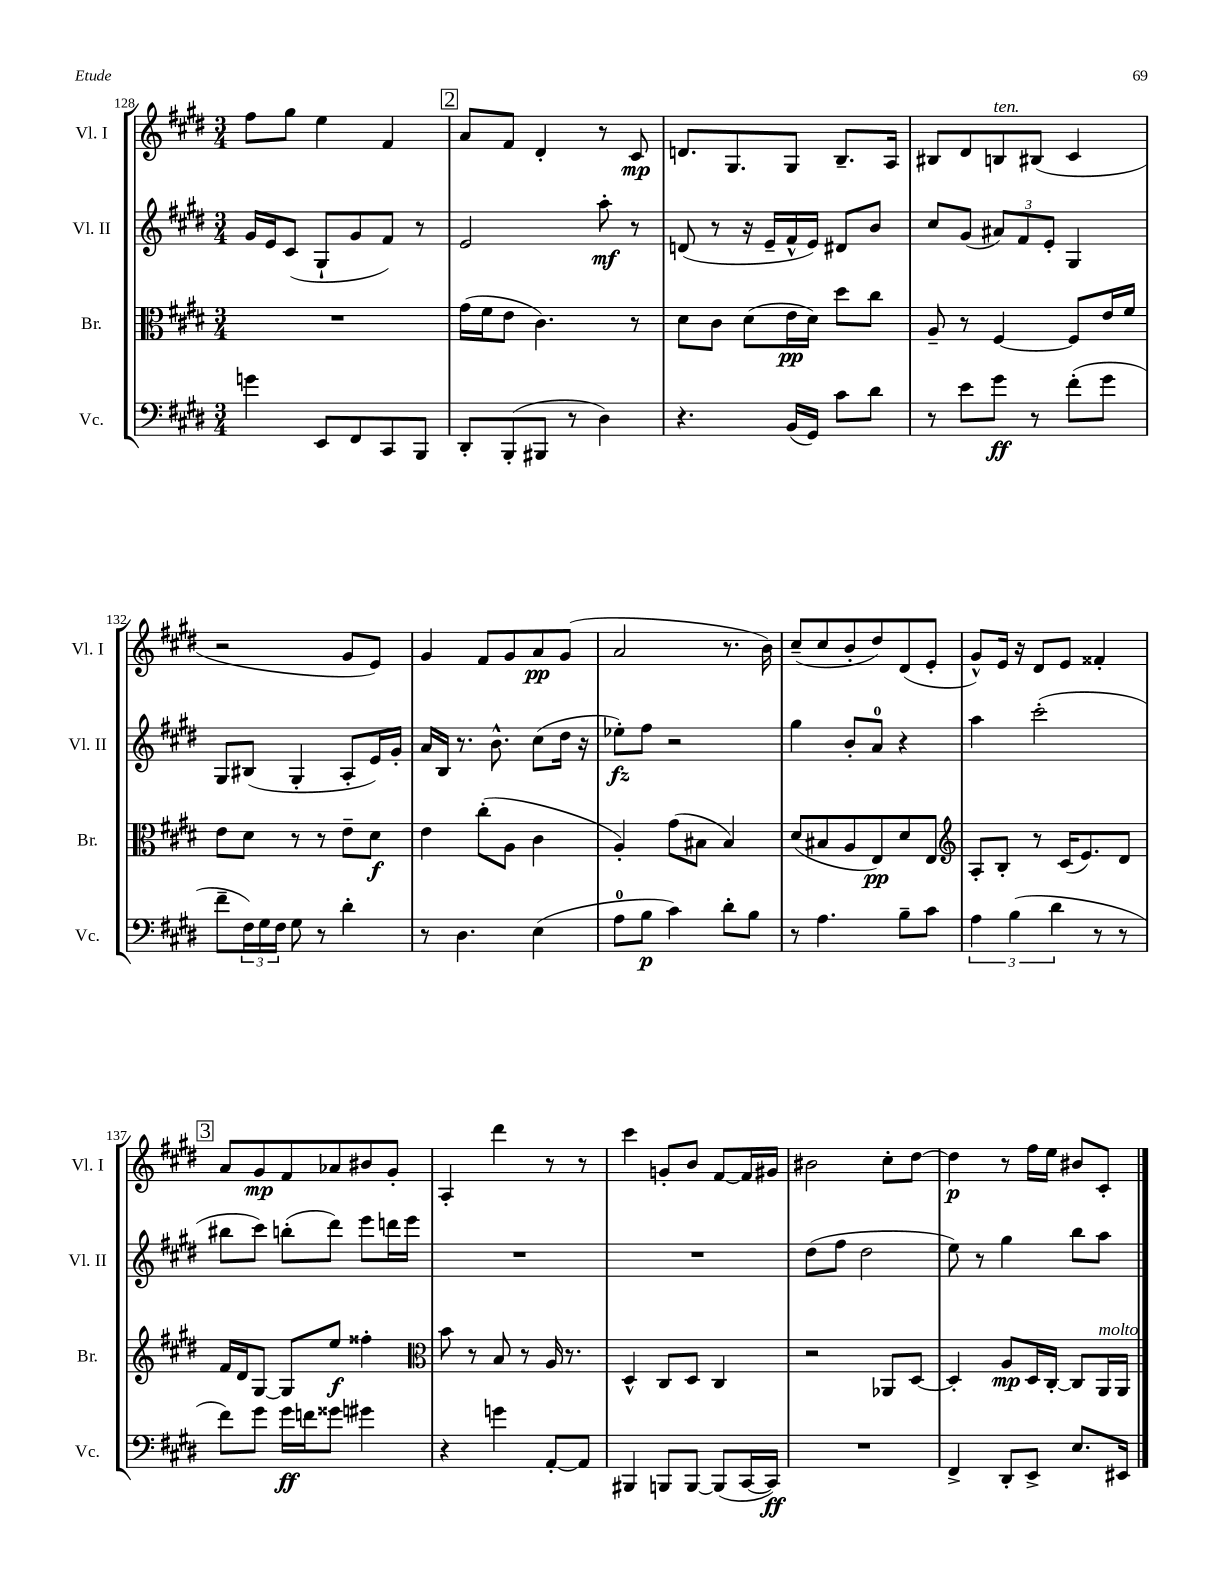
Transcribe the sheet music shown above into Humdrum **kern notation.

**kern	**kern	**kern	**kern
*staff4	*staff3	*staff2	*staff1
*clefF4	*clefC3	*clefG2	*clefG2
*k[f#c#g#d#]	*k[f#c#g#d#]	*k[f#c#g#d#]	*k[f#c#g#d#]
*M3/4	*M3/4	*M3/4	*M3/4
4g	2.r	16g#	8ff#
.	.	16e	.
.	.	(8c#	8gg#
8EE	.	8G#`	4ee
8FF#	.	8g#	.
8CC#	.	8f#)	4f#
8BBB	.	8r	.
=	=	=	=
8DD#'	(16g#	2e	8a
.	16f#	.	.
(8BBB'	8e	.	8f#
8BBB#	4.c#)	.	4d#'
8r	.	.	.
4D#)	.	8aa'	8r
.	8r	8r	8c#
=	=	=	=
4.r	8d#	(8d	8.d
.	8c#	8r	.
.	.	.	8.G#
.	(8d#	16r	.
.	.	16e~	.
(16BB	16e	16f#^^	8G#
16GG#)	16d#)	16e)	.
8c#	8dd#	8d#	8.B~
8d#	8cc#	8b	.
.	.	.	16A
=	=	=	=
8r	8A~	8cc#	8B#
8e	8r	(8g#	8d#
8g#	[4F#	12a#)	8B
.	.	12f#	.
8r	.	.	(8B#
.	.	12e'	.
(8f#'	8F#]	4G#	4c#
8g#	16e	.	.
.	16f#	.	.
=	=	=	=
8f#~	8e	8G#	2r
24F#)	8d#	(8B#	.
24G#	.	.	.
24F#	.	.	.
8G#	8r	4G#'	.
8r	8r	.	.
4d#'	8e~	8A'	8g#
.	8d#	16e)	8e)
.	.	16g#'	.
=	=	=	=
8r	4e	16a	4g#
.	.	16B	.
4.D#	.	8.r	.
.	(8cc#'	.	8f#
.	.	8.b^^	.
.	8A	.	8g#
(4E	4c#	(8cc#	8a
.	.	16dd#	(8g#
.	.	16r	.
=	=	=	=
8A	4A')	8ee-')	2a
8B	.	8ff#	.
4c#)	(8g#	2r	.
.	8B#	.	.
8d#'	4B#)	.	8.r
8B	.	.	.
.	.	.	16b)
=	=	=	=
8r	(8d#	4gg#	(8cc#~
4.A	8B#	.	8cc#
.	8A	8b'	8b'
.	8E)	8a	8dd#)
8B~	8d#	4r	(8d#
8c#	8E	.	8e'
=	=	=	=
*	*clefG2	*	*
6A	8A'	4aa	8g#^^)
.	8B'	.	16e
(6B	.	.	.
.	.	.	16r
.	8r	(2ccc#'	8d#
6d#	.	.	.
.	(16c#	.	8e
.	8.e)	.	.
8r	.	.	4f##'
8r	8d#	.	.
=	=	=	=
8f#)	16f#	8bb#	8a
.	16d#	.	.
8g#	[8G#	8ccc#)	8g#
16g#	8G#]	(8bb'	8f#
16f	.	.	.
8g##	8ee	8ddd#)	8a-
4g#	4ff##'	8eee	8b#
.	.	16ddd	8g#'
.	.	16eee	.
=	=	=	=
*	*clefC3	*	*
4r	8b	2.r	4A'
.	8r	.	.
4g	8B	.	4ddd#
.	8r	.	.
[8AA'	16A	.	8r
.	8.r	.	.
8AA]	.	.	8r
=	=	=	=
4BBB#	4D#^^	2.r	4ccc#
8BBB	8C#	.	8g'
[8BBB	8D#	.	8b
(8BBB]	4C#	.	[8f#
[16CC#	.	.	16f#]
16CC#])	.	.	16g#
=	=	=	=
2.r	2r	(8dd#	2b#
.	.	8ff#	.
.	.	2dd#	.
.	8AA-	.	8cc#'
.	[8D#	.	[8dd#
=	=	=	=
4FF#^	4D#']	8ee)	4dd#]
.	.	8r	.
8DD#'	8A	4gg#	8r
8EE^	16D#	.	16ff#
.	[16C#'	.	16ee
8.E	8C#]	8bb	8b#
.	16AA	8aa	8c#'
16EE#	16AA	.	.
==	==	==	==
*-	*-	*-	*-
